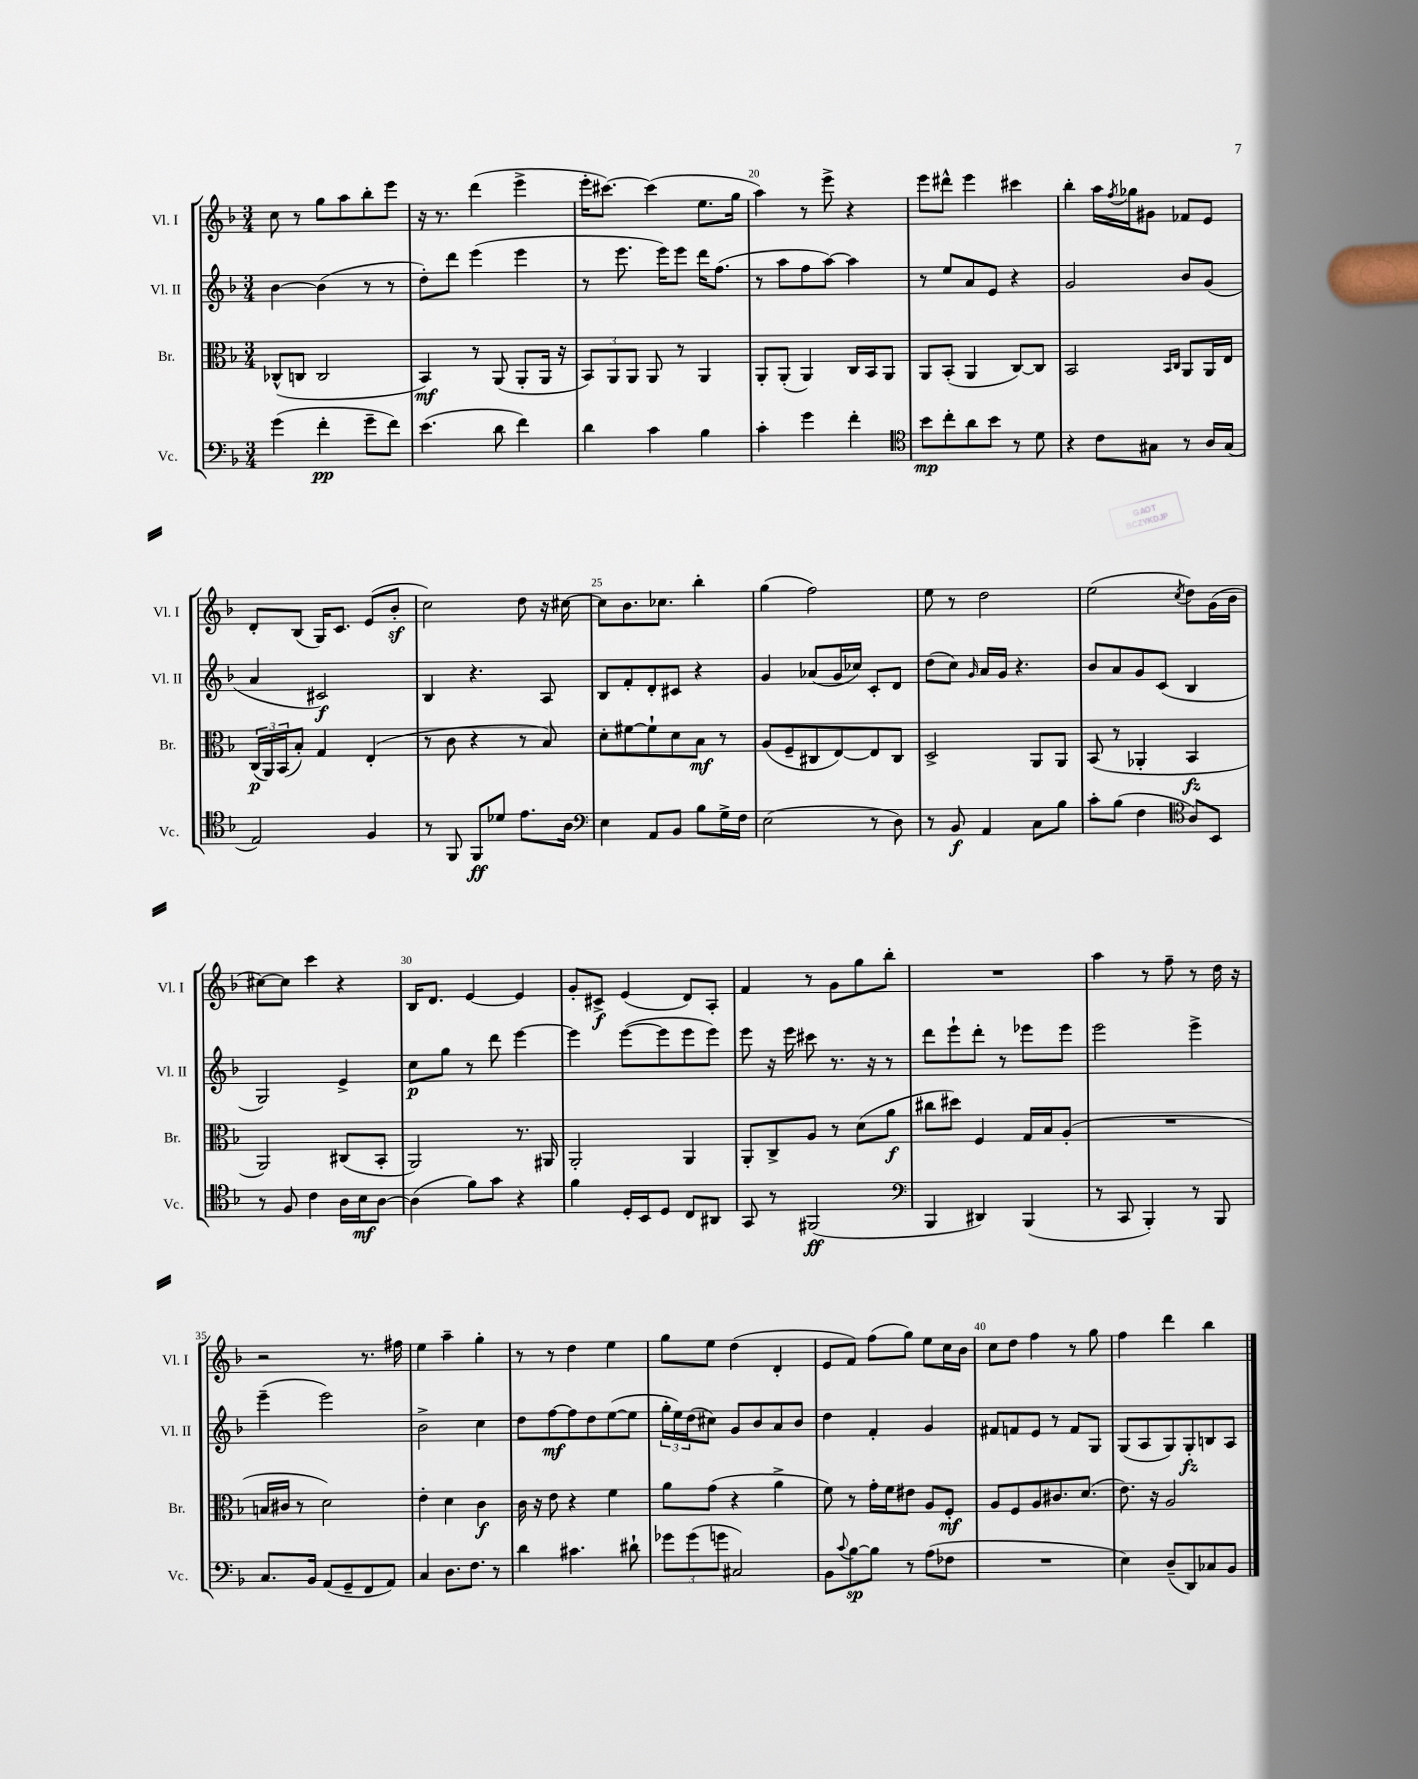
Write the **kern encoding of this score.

**kern	**kern	**kern	**kern
*staff4	*staff3	*staff2	*staff1
*clefF4	*clefC3	*clefG2	*clefG2
*k[b-]	*k[b-]	*k[b-]	*k[b-]
*M3/4	*M3/4	*M3/4	*M3/4
(4g	(8C-^^	[4b-	8cc
.	8C	.	8r
4f'	2C	(4b-]	8gg
.	.	.	8aa
8g~	.	8r	8bb-'
8f)	.	8r	8eee
=	=	=	=
(4.e	4BB-)	8dd')	16r
.	.	.	8.r
.	.	8ddd	.
.	8r	(4eee	(4ddd
8d	(8AA	.	.
4f)	8AA'	4eee	4eee^
.	16AA	.	.
.	16r	.	.
=	=	=	=
4d	12BB-)	8r	16eee'
.	.	.	[8.ccc#)
.	12AA	.	.
.	.	8.eee	.
.	12AA	.	.
4c	8AA	.	(4ccc#]
.	.	16eee)	.
.	8r	8eee	.
4B-	4AA	16ddd	8.ee
.	.	(8.ff	.
.	.	.	16gg
=	=	=	=
4c'	8AA'	8r	4aa)
.	(8AA'	8aa	.
4g	4AA)	8ff	8r
.	.	[8aa)	8eee^
4f'	16C	4aa]	4r
.	16BB-	.	.
.	8AA	.	.
=	=	=	=
*clefC4	*	*	*
8b-	8AA	8r	8eee
8cc'	(8BB-'	8ee	8ddd#^^
8a	4AA	8a	4eee
8b-	.	8e	.
8r	[8C)	4r	4ccc#
8d	8C]	.	.
=	=	=	=
4r	2BB-	2g	4bb-'
8c	.	.	16aa
.	.	.	8qff
.	.	.	16gg-
8G#	.	.	8g#
.	16qqBB-	.	.
.	16qqC	.	.
8r	8AA	8b-	8f-
16A	16AA	(8g	8e
(16G#	16E	.	.
=	=	=	=
2E)	(24C	4a	8d'
.	24AA)	.	.
.	(24BB-	.	.
.	8B-')	.	(8B-
.	4G	2c#)	16G)
.	.	.	8.c
4F	(4E'	.	(8e
.	.	.	8b-'
=	=	=	=
8r	8r	4B-	2cc)
8FF	8c	.	.
8FF	4r	4.r	.
8d-	.	.	.
8.e	8r	.	8dd
.	8B-)	8A	16r
16A	.	.	[16cc#
=	=	=	=
*clefF4	*	*	*
4E	8d'	8B-	8cc#]
.	[8f#	8f'	8.b-
8AA	8f#`]	8d'	.
.	.	.	8.cc-
8BB-	8d	8c#	.
8B-	8B-	4r	4bb-'
16G^	8r	.	.
16F	.	.	.
=	=	=	=
(2E	(8A	4g	(4gg
.	8F~	.	.
.	8C#	(8a-	2ff)
.	[8E)	16g	.
.	.	16cc-)	.
8r	8E]	8c'	.
8D)	8C#	8d	.
=	=	=	=
8r	2D^	(8dd	8ee
8BB-	.	8cc)	8r
.	.	16qqg	.
4AA	.	16a	2dd
.	.	16g	.
.	.	4.r	.
8C	8AA	.	.
8B-	8AA	.	.
=	=	=	=
8c'	(8BB-	8b-	(2ee
(8B-	8r	8a	.
4F	4AA-'	8g	.
.	.	(8c	.
*clefC4	*	*	*
.	.	.	8qcc
8A)	4BB-	4B-	8dd)
8BB-	.	.	(16g
.	.	.	16b-
=	=	=	=
8r	2AA)	2G)	[8cc#)
8F	.	.	8cc#]
4c	.	.	4ccc
16A	(8C#	4e^	4r
16B-	.	.	.
[8A	8BB-'	.	.
=	=	=	=
(4A]	2AA)	8cc	16B-
.	.	.	8.d
.	.	8gg	.
8f)	.	8r	[4e
8g	.	8ddd	.
4r	8.r	[4eee	4e]
.	16AA#	.	.
=	=	=	=
4f	2AA'	4eee]	8g'
.	.	.	8c#^
16D'	.	([8eee	(4e
16BB-	.	.	.
8D	.	8eee]	.
8C	4AA	8eee	8d)
8AA#	.	8eee)	8A'
=	=	=	=
8GG	8AA'	8eee	4f
8r	8C^	16r	.
.	.	16eee	.
(2FF#	8A	8ccc#	8r
.	8r	8.r	8g
.	(8d	.	8gg
.	.	16r	.
.	8a	8r	8bb-'
=	=	=	=
*clefF4	*	*	*
4BBB-	8cc#	8ddd	2.r
.	8dd#)	8eee`	.
4DD#)	4F	8ddd'	.
.	.	8r	.
(4BBB-	16G	8eee-	.
.	16B-	.	.
.	(8A'	8eee-	.
=	=	=	=
8r	2.r	2eee	4aa
8CC	.	.	.
4BBB-')	.	.	8r
.	.	.	8ff~
8r	.	4eee^	8r
8BBB-	.	.	16dd
.	.	.	16r
=	=	=	=
8.C	16B	(4eee~	2r
.	16c#	.	.
.	8r	.	.
16BB-	.	.	.
(8AA	2d)	2eee)	.
8GG~	.	.	.
8FF	.	.	8.r
8AA)	.	.	.
.	.	.	16ff#
=	=	=	=
4C	4e'	2b-^	4ee
8.D	4d	.	4aa~
8.F	.	.	.
.	4c	4cc	4gg'
8r	.	.	.
=	=	=	=
4d	16c	8dd	8r
.	16r	.	.
.	8e	[8ff	8r
4.c#	4r	8ff]	4dd
.	.	8dd	.
.	4f	([8ee	4ee
8d#`	.	8ee]	.
=	=	=	=
12g-	8a	24gg'	8gg
.	.	24ee)	.
(12g-	.	(24dd	.
.	(8g	8cc#)	8ee
12g	.	.	.
2C#)	4r	8g	(4dd
.	.	8b-	.
.	4a^	8a	4d'
.	.	8b-	.
=	=	=	=
8BB-	8f)	4dd	8e
8qqc	.	.	.
[8B-	8r	.	8f)
8B-]	16g'	4f'	(8ff
.	16f	.	.
8r	8e#	.	8gg)
(8A	8A	4g	8ee
8F-	8F'	.	16cc
.	.	.	16b-
=	=	=	=
2.r	8A	8f#	8cc
.	8F	8f	8dd
.	8A	8e	4ff
.	8.c#	8r	.
.	.	8f	8r
.	(8.d	.	.
.	.	8G	8gg
=	=	=	=
4E)	8.e)	(8G	4ff
.	.	8A	.
.	16r	.	.
(8D~	2A	8G)	4ddd
8DD)	.	8G'	.
8C-	.	8B	4bb-
8BB-	.	8A	.
==	==	==	==
*-	*-	*-	*-
